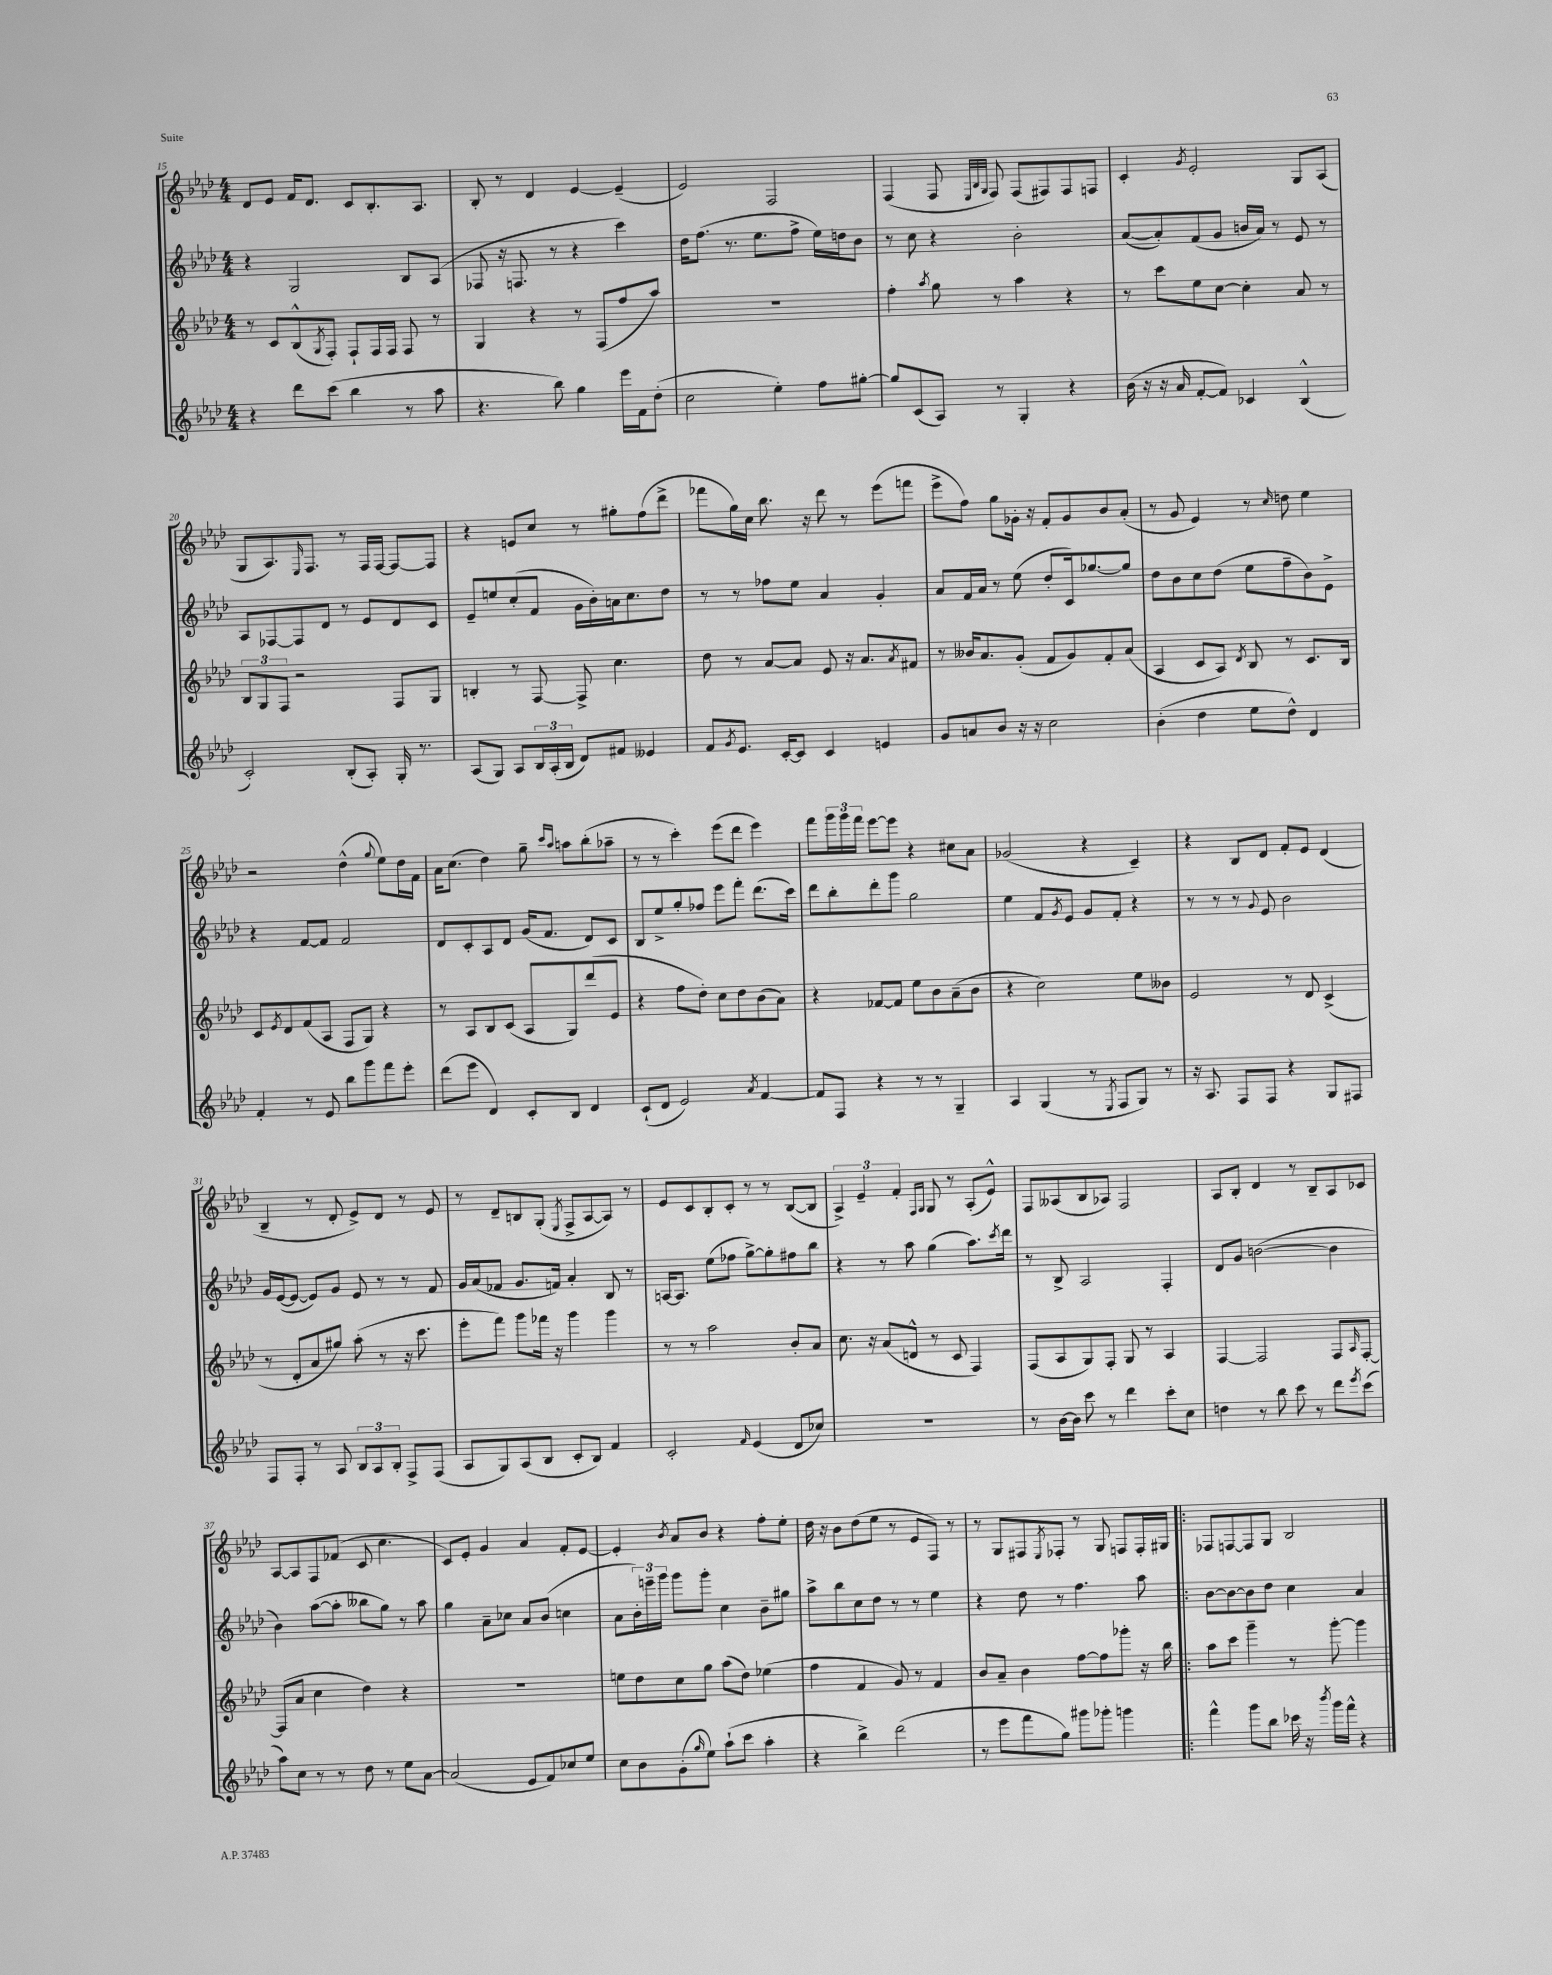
<<
\new StaffGroup <<
\new Staff = "s0" {
    \clef treble \key aes \major \numericTimeSignature \time 4/4
    des'8 ees'8 f'16 des'8. c'8 bes8.-. aes8. |
    bes8-. r8 des'4 ees'4~ ees'4--( |
    ees'2) f2 |
    f4( f8 \grace { ees32 bes32 g32 } f8) f8( fis8) fis8 f8 |
    c'4-. \acciaccatura { g'8 } ees'2-. g8 aes8( |
    g8 aes8.) \grace { ees16 } f8. r8 f16 f16~ f8~ f8 |
    r4 e'8 c''8 r8 gis''8-. f''8( des'''8-> |
    fes'''8 g''16) c''16 bes''8. r16 des'''8 r8 ees'''8( f'''8 |
    ees'''8-> f''8) g''8 ges'16-. r16 f'8-. ges'8 bes'8 aes'8-.( |
    r8 g'8 ees'4) r8 \grace { c''16 } d''8 ees''4 |
    r2 des''4-^( \appoggiatura { g''8 } ees''8) des''16 f'16 |
    aes'16 c''8.( des''4) g''8-- \grace { c'''16 aes''16 } a''8 bes''8-.( aes''8-- |
    r8 r8 c'''4-.) ees'''8( des'''8 ees'''4) |
    f'''8 \tuplet 3/2 { g'''16 g'''16 f'''16 } ees'''8~ ees'''8 r4 cis''8 aes'8 |
    ges'2( r4 c'4--) |
    r4 bes8 des'8 f'8-. ees'8 des'4( |
    bes4-- r8 des'8-. ees'8->) des'8 r8 ees'8 |
    r8 des'8-- b8 g8-.( \acciaccatura { ees8 } f8-> aes8~ aes8) r8 |
    ees'8 c'8 bes8-. c'8-. r8 r8 bes8~( bes8 |
    \tuplet 3/2 { aes4->) ees'4-- f'4-. } \grace { f16 g16 } g8 r8 aes8-.( ees'8-^) |
    f8 aeses8( bes8 aes8) f2 |
    aes8 bes8-. des'4 r8 bes8-- aes8 ces'8 |
    aes8~ aes8 f8 fes'8( c'8 c''4. |
    c'8) ees'8-. g'4 aes'4 f'8-. ees'8~ |
    ees'4-. \acciaccatura { bes'8 } aes'8 bes'8 r4 f''8-. ees''8-. |
    des''16 r16 bes'8 des''8( ees''8 r8 ees'8 f8) r8 |
    r8 g8 fis8 \acciaccatura { ees8 } fes8-. r8 g8 f8 f16-. gis16 |
    \bar ".|:" fes8 f8~ f8 g8 bes2 \bar "|." |
}
\new Staff = "s1" {
    \clef treble \key aes \major \numericTimeSignature \time 4/4
    r4 g2 bes8 aes8( |
    fes8 r16 f8. r8 r4 c'''4) |
    des''16 f''8.( r8. ees''8. f''8-> ees''16) d''16 bes'8 |
    r8 c''8 r4 bes'2-. |
    aes'8~( aes'8-.) f'8( g'8 b'16 aes'16) r8 ees'8 r8 |
    aes8 fes8~ fes8 des'8 r8 ees'8 des'8 c'8 |
    ees'8-- e''8 c''8-.( f'8 g'16 bes'16-.) a'16 c''8. des''8 |
    r8 r8 fes''8 ees''8 aes'4 g'4-. |
    aes'8 f'16 aes'16 r8 ees''8( des''8-. c'16) ges''8.~ ges''8 |
    des''8 bes'8 c''8 des''8( ees''8 f''8-- bes'8) ees'8-> |
    r4 f'8~ f'8 f'2 |
    des'8 c'8-. aes8 des'8 g'16( f'8. des'8) c'8 |
    bes8 ees''8-> g''8-. fes''8 ees'''8 f'''8-. des'''8.( c'''16) |
    des'''8 bes''8-. des'''8-. g'''8 g''2 |
    ees''4 f'8 \acciaccatura { g'8 } ees'8 g'8 f'8-. r4 |
    r8 r8 r8 \appoggiatura { g'8 } ees'8 bes'2 |
    g'16 ees'16~( ees'8~ ees'8) g'8 ees'8 r8 r8 f'8 |
    g'16 aes'16( fes'8 g'8. f'16) aes'4-. bes8 r8 |
    a16~ a8. ees''8( fes''8 g''8~->) g''8-. fis''8 bes''8 |
    r4 r8 aes''8 g''4( aes''8.) \acciaccatura { c'''8 } des'''16 |
    r8 bes8-> aes2 f4-. |
    des'8 g'8 b'2~( b'4 |
    bes'4) aes''8~( aes''8-. beses''8 g''8) r8 aes''8 |
    g''4 aes'8-- ces''8 aes'8 bes'8( c''4 |
    aes'8 \tuplet 3/2 { bes'16-.) e'''16-- g'''16 } g'''8 g'''8-. c''4 bes'8-- gis''8 |
    aes''8-> bes''8 c''8 des''8 r8 r8 ees''4 |
    r4 des''8 r8 f''4. aes''8 |
    \bar ".|:" bes'8~ bes'8~ bes'8 des''8 c''4 aes'4 \bar "|." |
}
\new Staff = "s2" {
    \clef treble \key aes \major \numericTimeSignature \time 4/4
    r8 c'8 bes8-^( \acciaccatura { g8 } f8-.) f8-! f16 f16 f8 r8 |
    g4 r4 r8 f8( f''8 aes''8) |
    R1 |
    f''4-. \acciaccatura { aes''8 } g''8 r8 aes''4 r4 |
    r8 c'''8 ees''8 c''8~ c''4-. aes'8 r8 |
    \tuplet 3/2 { bes8 g8 f8 } r2 f8 g8 |
    b4-. r8 f8~ f8-> c''4. |
    des''8 r8 aes'8~ aes'8 ees'8 r16 aes'8. \acciaccatura { aes'8 } fis'8 |
    r8 beses'16 aes'8. g'8-.( f'8 g'8) f'8-. aes'8( |
    aes4 c'8 aes8) \acciaccatura { des'8 } bes8 r8 c'8. bes16 |
    c'8 \acciaccatura { ees'8 } des'8 f'8( aes8 f8 g8) r4 |
    r8 aes8 bes8 c'8( aes8 g8) des'''8( ees'8 |
    r4 f''8 des''8-.) c''8 des''8 bes'8( aes'8) |
    r4 fes'8~ fes'8 ees''8 bes'8 aes'8--( bes'8 |
    r4 c''2) ees''8 beses'8 |
    ees'2 r8 des'8 c'4->( |
    r8 des'8-. aes'8 gis''8) aes''8-.( r8 r16 c'''8. |
    ees'''8-. f'''8) g'''8 fes'''16 r16 g'''4 g'''4 |
    r8 r8 aes''2 bes'8-. aes'8 |
    c''8. r16 aes'8( d'8-^ r8 c'8 f4) |
    f8( aes8 g8) f8-. g8 r8 aes4 |
    f4~ f2 f8 \grace { aes16 } f8~-. |
    f8( aes'8 c''4 des''4) r4 |
    R1 |
    e''8 des''8 c''8 g''8 aes''8( des''8) ees''4( |
    f''4 f'4 g'8) r8 f'4 |
    bes'8 aes'8-- bes'4 f''8~ f''8 ges'''8-. r16 bes''16 |
    \bar ".|:" aes''8 c'''8 g'''4-- r8 g'''8~-. g'''4 \bar "|." |
}
\new Staff = "s3" {
    \clef treble \key aes \major \numericTimeSignature \time 4/4
    r4 des'''8 c'''8( bes''4 r8 aes''8 |
    r4. bes''8) g''4 ees'''16 f'16 des''8-.( |
    c''2 ees''4-.) f''8 gis''8~-. |
    gis''8 c'8( aes8) r8 g4-. r4 |
    bes'16( r16 r16 aes'16 f'8~-. f'8) ces'4 bes4-^( |
    c'2-.) bes8-.( aes8-.) g16-. r8. |
    aes8( g8) aes8 \tuplet 3/2 { bes16 aes16-.( bes16 } des'8) fis'8 eeses'4 |
    f'8 \acciaccatura { g'8 } ees'8. c'16~-. c'8 c'4 e'4 |
    g'8 a'8 bes'8 r16 r16 c''2 |
    bes'4-.( des''4 ees''8 des''8-^) des'4 |
    f'4-. r8 ees'8 bes''8 g'''8 f'''8 ees'''8-. |
    des'''8( ees'''8 des'4) c'8-. bes8 des'4 |
    c'8-!( des'8 ees'2) \acciaccatura { aes'8 } f'4~ |
    f'8 f8 r4 r8 r8 g4-- |
    aes4 g4( r8 \acciaccatura { ees8 } f8 g8) r8 |
    r16 aes8. f8 f8 r4 g8 fis8 |
    f8 f8-. r8 aes8 \tuplet 3/2 { bes8 aes8 bes8-. } f8-> f8( |
    aes8 g8) aes8( bes8 c'8-. bes8) f'4 |
    c'2-. \grace { f'16 } ees'4( des'8 ces''8) |
    R1 |
    r8 bes'16~ bes'16 c'''8 r8 des'''4 c'''8-. c''8 |
    d''4 r8 bes''8 c'''8 r8 des'''8 \acciaccatura { ees'''8 } c'''8( |
    aes''8) c''8 r8 r8 des''8 r8 ees''8 aes'8~ |
    aes'2( ees'8 f'8) ces''8 ees''8 |
    c''8 bes'8 g'8-.( \grace { g''16 } ees''8) aes''8-!( c'''8 aes''4-. |
    r4 bes''4->) des'''2( |
    r8 ees'''8 f'''8 g''8) gis'''8 ges'''8-. g'''4 |
    \bar ".|:" f'''4-^ g'''8 bes''8 ces'''16 r16 \acciaccatura { bes'''8 } g'''16 f'''16-^ r4 \bar "|." |
}
>>
>>
\layout { \context { \Score currentBarNumber = #15 } }
